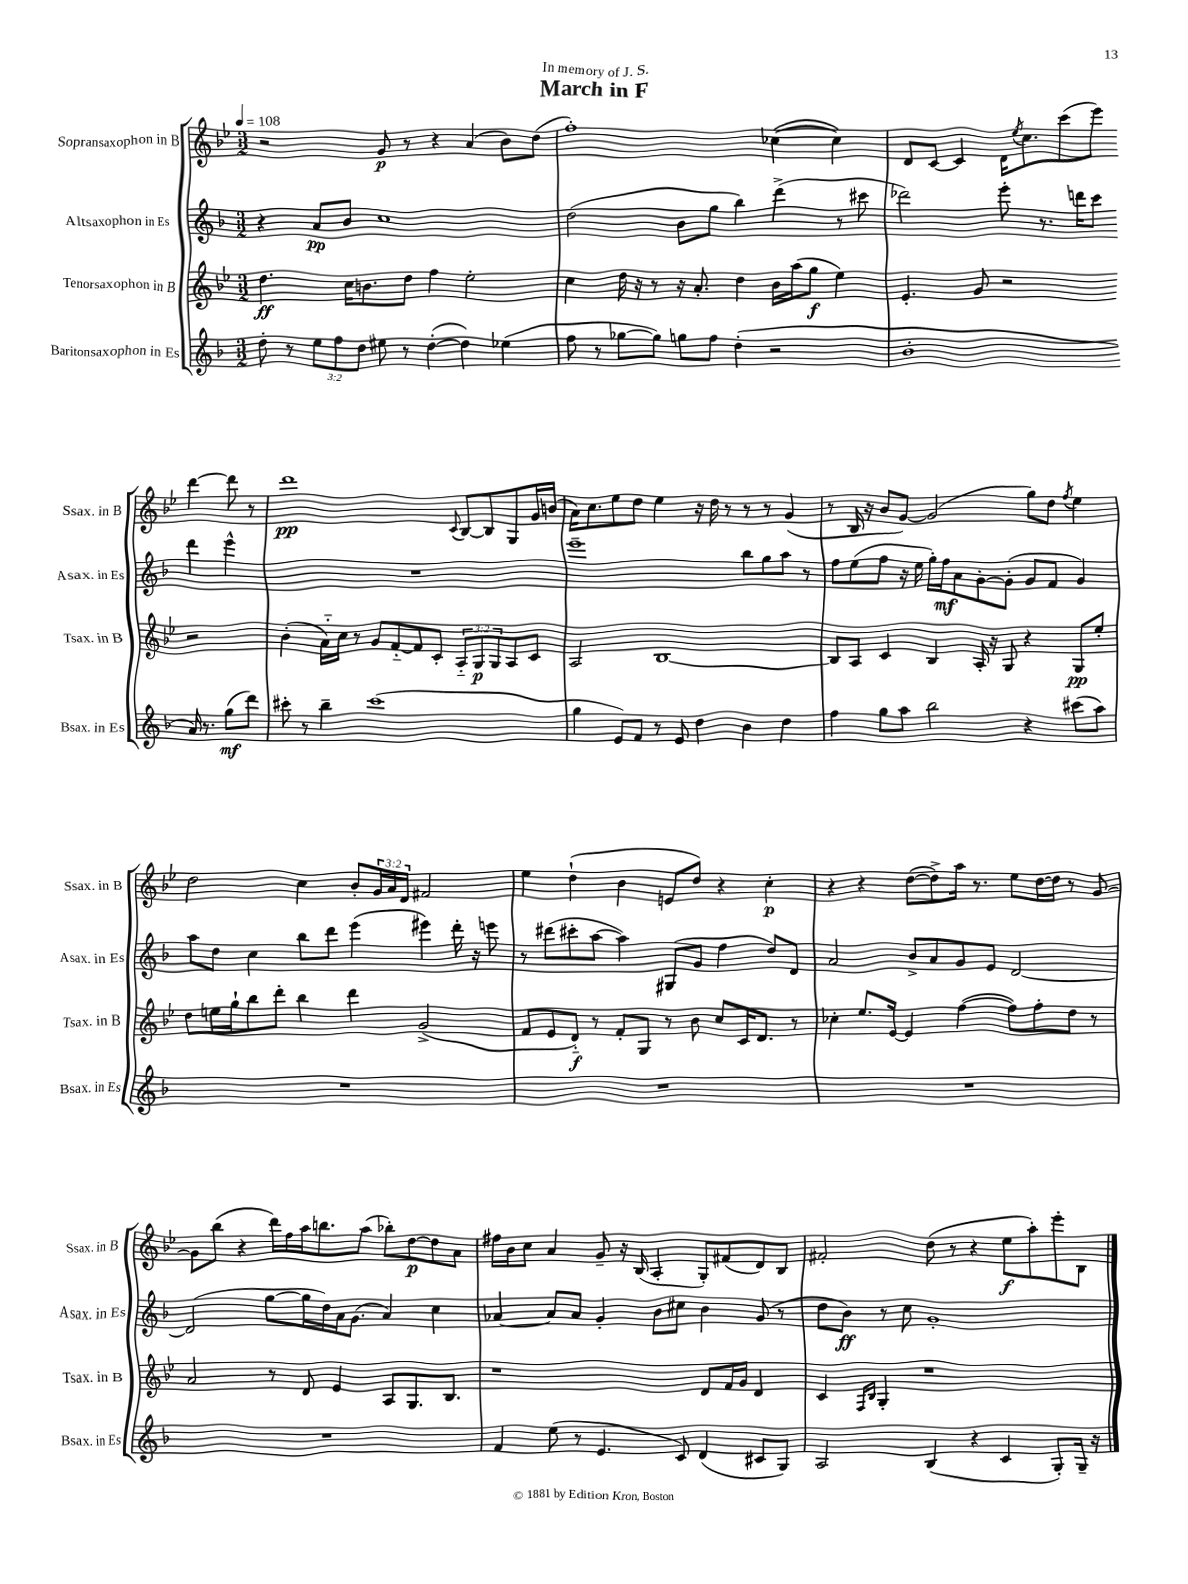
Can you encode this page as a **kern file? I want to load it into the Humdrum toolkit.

**kern	**kern	**kern	**kern
*staff4	*staff3	*staff2	*staff1
*clefG2	*clefG2	*clefG2	*clefG2
*k[b-]	*k[b-e-]	*k[b-]	*k[b-e-]
*M3/2	*M3/2	*M3/2	*M3/2
*MM108	*MM108	*MM108	*MM108
8dd'	4.dd	4r	2r
8r	.	.	.
12ee	.	8a	.
12ff	.	.	.
.	16cc	8b-	.
12dd	.	.	.
.	8.b	.	.
8ee#	.	1cc	8g
8r	8dd	.	8r
([4dd'	4ff	.	4r
4dd])	2ee-'	.	(4a
(4ee-	.	.	8b-)
.	.	.	(8dd
=	=	=	=
8ff	4cc	(2dd	1ff')
8r	.	.	.
[8gg-	16dd	.	.
.	16r	.	.
8gg-])	8r	.	.
8gg	16r	8b-	.
.	8.a'	.	.
8ff	.	8gg	.
(4dd'	4dd	4bb-)	.
2r	16b-	(4ddd^	([4cc-
.	(16aa	.	.
.	8gg	.	.
.	4ee-)	8r	4cc-])
.	.	8ccc#	.
=	=	=	=
1b-'	4.e-'	2ddd-)	8d
.	.	.	[8c
.	.	.	4c]
.	8g	.	.
.	2r	8eee'	16d
.	.	.	8qee-
.	.	.	8.cc
.	.	8.r	.
.	.	.	(8ccc
.	.	16ddd	.
.	.	8ccc	8eee-)
16a)	2r	4ddd	[4ddd
8.r	.	.	.
(8gg	.	4eee^^	8ddd]
8ddd)	.	.	8r
=	=	=	=
8ccc#'	(4b-'	1.r	1ddd
8r	.	.	.
4bb-~	16a'~)	.	.
.	16cc	.	.
.	8r	.	.
(1ccc#	8g	.	.
.	[8f'~	.	.
.	8f]	.	.
.	8c'	.	.
.	.	.	8qqc
.	12A'~	.	[8B-
.	12G	.	.
.	.	.	8B-]
.	12G	.	.
.	8A	.	8G
.	8c	.	16g
.	.	.	(16b
=	=	=	=
4gg	2A	1eee~	16a)
.	.	.	8.cc
8e)	.	.	8ee-
8f	.	.	8dd
8r	[1B-	.	4ee-
8e	.	.	.
4dd	.	.	16r
.	.	.	16dd
.	.	.	8r
4b-	.	8bb-	8r
.	.	8gg	8r
4dd	.	8aa	(4g
.	.	8r	.
=	=	=	=
4ff	8B-]	8ff	8r
.	8A	(8ee	16B-
.	.	.	16r
8gg	4c	8ff	8b-
8aa	.	16r	[8g)
.	.	16ee	.
2bb-	4B-	16gg')	(2g]
.	.	16ff	.
.	.	8a	.
.	16A'	[8g'	.
.	16r	.	.
.	8G	(8g']	.
4r	4r	8g	8gg)
.	.	8f	8dd
.	.	.	8qff
(8ccc#	8G	4g)	4ee-
8aa)	8ee-'	.	.
=	=	=	=
1.r	8dd	8aa	2dd
.	16ee	8dd	.
.	16gg`	.	.
.	8bb-	4cc	.
.	8ddd'	.	.
.	4bb-	8bb-	4cc
.	.	8ddd	.
.	4ddd	(4eee	8b-'
.	.	.	24g
.	.	.	24a
.	.	.	24d
.	(2g^	4eee#)	2f#
.	.	16ddd'	.
.	.	16r	.
.	.	8eee	.
=	=	=	=
1.r	8f	8r	4ee-
.	8e-	(8ddd#	.
.	8d'~)	8ccc#'	(4dd`
.	8r	[8aa	.
.	8f'	4aa])	4b-
.	8G	.	.
.	8r	(8G#	8e
.	8b-	8g	8dd)
.	8cc	4ff	4r
.	16c	.	.
.	8.d	.	.
.	.	8dd)	4cc'
.	8r	8d	.
=	=	=	=
1.r	4cc-'	2a	4r
.	8.ee-	.	4r
.	[16e-	.	.
.	4e-]	8b-^	([8dd
.	.	8a	8dd^])
.	([4ff	8g	16aa
.	.	.	8.r
.	.	8e	.
.	8ff])	[2d	8ee-
.	8ff'	.	[16dd
.	.	.	16dd]
.	8dd	.	8r
.	8r	.	[8g
=	=	=	=
1.r	2a	(2d]	8g]
.	.	.	(8bb-
.	.	.	4r
.	8r	[8gg	16ddd)
.	.	.	16ff
.	8d	16gg]	16aa
.	.	16dd)	8.bb
.	4e-	16a	.
.	.	(8.g	.
.	.	.	(8aa
.	8A	4a)	8bb-')
.	8.G	.	[8dd
.	.	4cc	8dd]
.	8.B-	.	.
.	.	.	8a
=	=	=	=
4f	1r	[4a-	16ff#
.	.	.	16b-
.	.	.	8cc
(8ee	.	8a-]	4a
8r	.	8a-	.
4.e	.	4g'	8g~
.	.	.	16r
.	.	.	(16B-
.	.	8b-	4A'
8c)	.	8cc#	.
(4d	8d	4b-	8G')
.	16f	.	(8f#
.	16g	.	.
8c#	4d	(8g	8d)
8G)	.	8r	8B-
=	=	=	=
2A	4c	8dd	2f#'
.	.	8b-)	.
.	16qqF	.	.
.	16qqB-	.	.
.	4G'	8r	.
.	.	8cc	.
(4B-	1r	1g'	(8dd
.	.	.	8r
4r	.	.	4r
4c	.	.	8ee-
.	.	.	8aa')
8G')	.	.	8eee-'
16G~	.	.	8B-
16r	.	.	.
==	==	==	==
*-	*-	*-	*-
